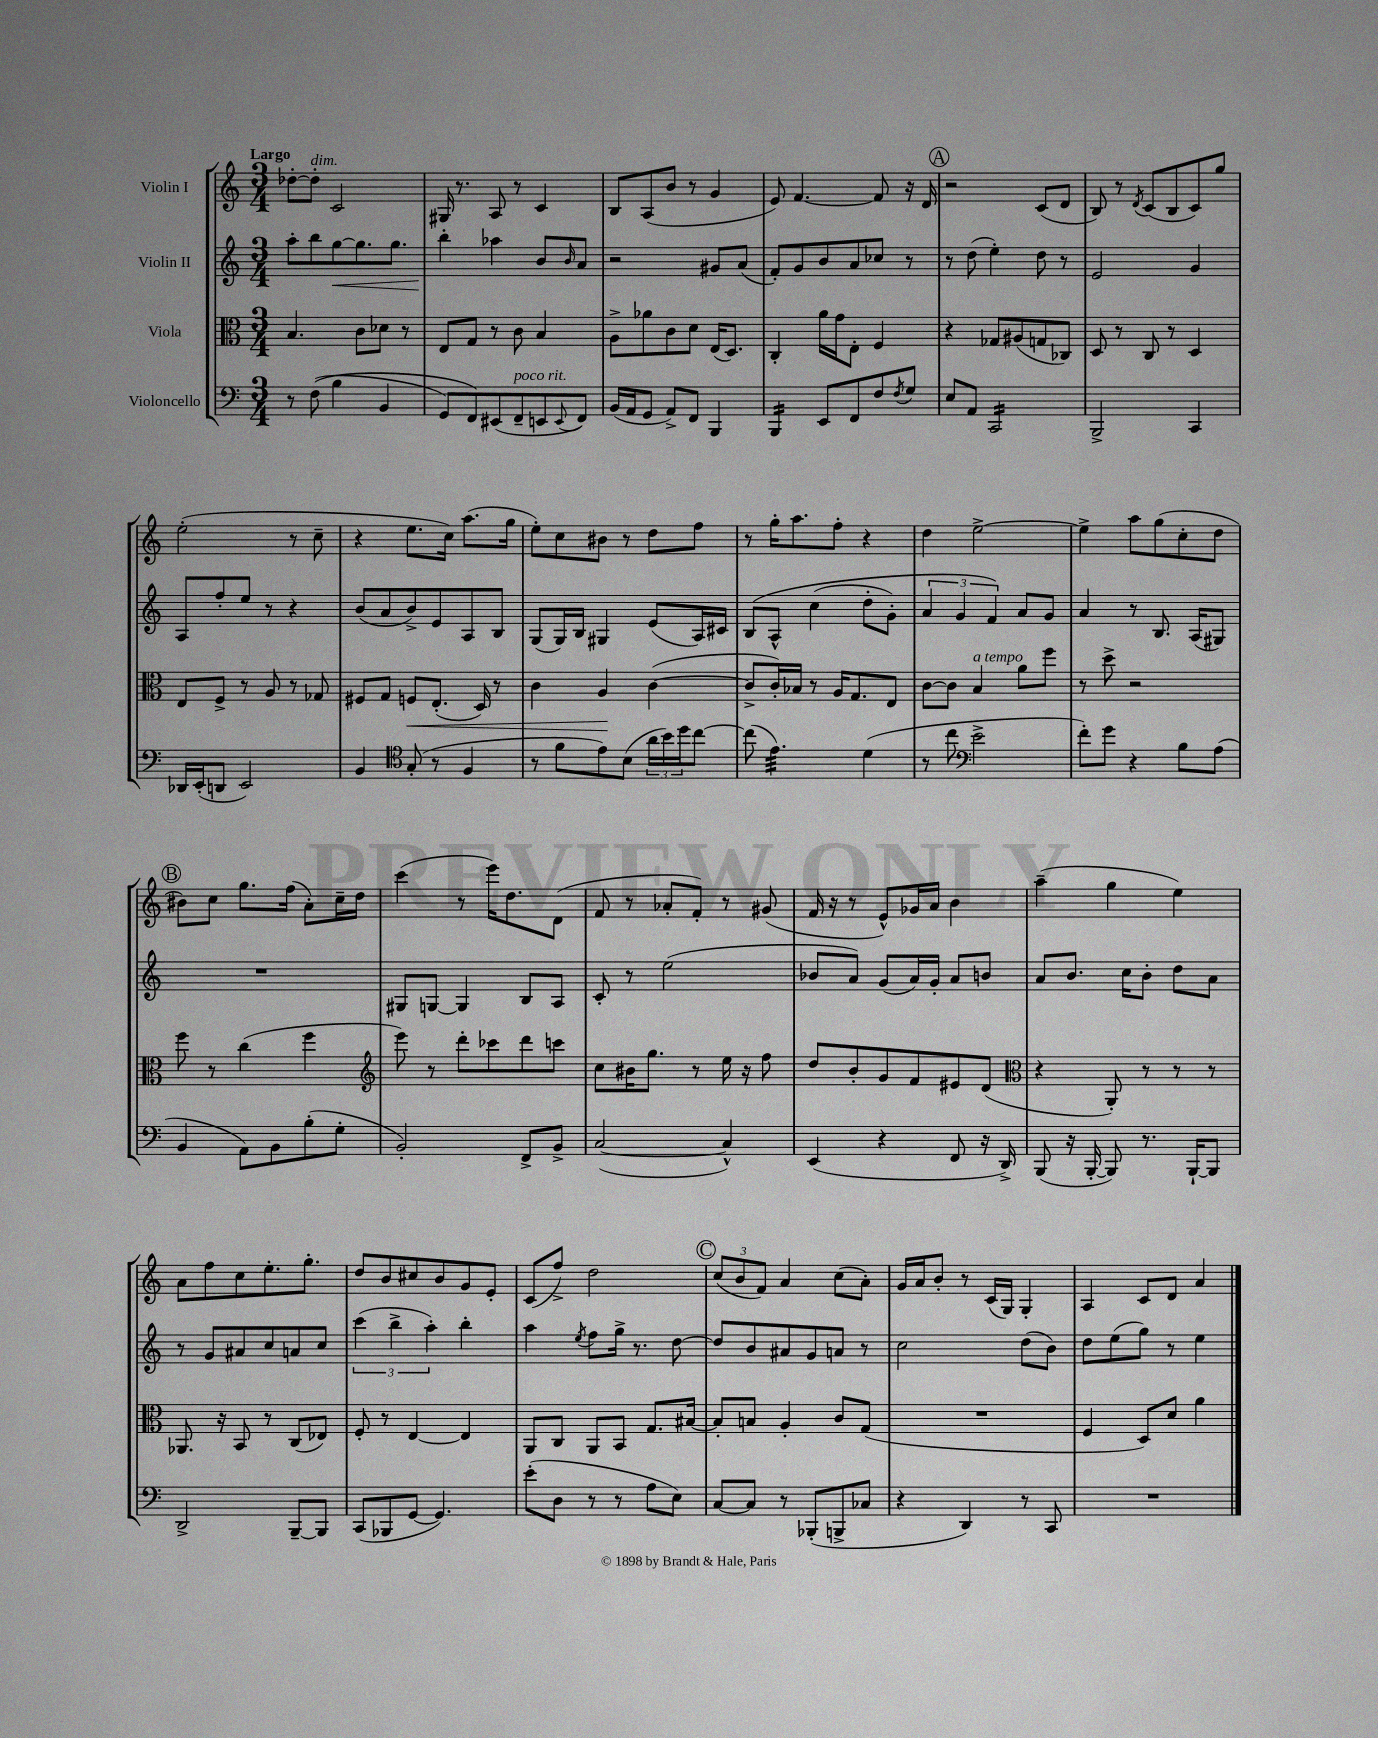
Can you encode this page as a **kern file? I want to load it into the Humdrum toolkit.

**kern	**kern	**kern	**kern
*staff4	*staff3	*staff2	*staff1
*clefF4	*clefC3	*clefG2	*clefG2
*k[]	*k[]	*k[]	*k[]
*M3/4	*M3/4	*M3/4	*M3/4
8r	4.B	8aa'	[8dd-'
&((8F	.	8bb	8dd-']
4B	.	[8gg	2c
.	8c	8.gg]	.
4BB	8d-	.	.
.	.	8.gg	.
.	8r	.	.
=	=	=	=
8GG)	8E	4bb'	16G#
.	.	.	8.r
8FF&)	8G	.	.
(8EE#	8r	4aa-	8A
8FF~	8c	.	8r
8EE	4B	8b	4c
8qqEE	.	16qqb	.
8FF)	.	8a	.
=	=	=	=
(16BB	8A^	2r	8B
16AA	.	.	.
8GG	8a-	.	(8A
8AA^)	8c	.	8b
8FF	8d	.	8r
4BBB	(16E	8g#	4g
.	8.D)	.	.
.	.	(8a	.
=	=	=	=
4BBB	4C'	8f')	8e)
.	.	8g	[4.f
8EE	16a	8b	.
.	16g	.	.
8FF	8E'	8a	.
8F	4F	8cc-	8f]
8qF	.	.	.
8G	.	8r	16r
.	.	.	16d
=	=	=	=
8E	4r	8r	2r
8AA	.	(8dd	.
2CC	8G-	4ee')	.
.	(8A#	.	.
.	8G	8dd	(8c
.	8C-)	8r	8d
=	=	=	=
2BBB^	8D	2e	8B)
.	8r	.	8r
.	.	.	8qd
.	8C	.	(8c
.	8r	.	8B
4CC	4D	4g	8c)
.	.	.	8gg
=	=	=	=
16DD-	8E	8A	(2ee'
(16EE'	.	.	.
8DD	8F^	8ff'	.
2EE)	8r	8ee	.
.	8A	8r	.
.	8r	4r	8r
.	8G-	.	8cc~
=	=	=	=
4BB	8F#	(8b	4r
.	8G	8a	.
*clefC4	*	*	*
(8G'	8F	8b^)	8.ee
8r	(8.E'	8e	.
.	.	.	16cc)
4F	.	8A	(8.aa
.	16D)	.	.
.	8r	8B	.
.	.	.	16gg
=	=	=	=
8r	4c	(8G	8ee')
8f	.	16G)	8cc
.	.	16B	.
8e)	4A	4G#	8b#
(8B	.	.	8r
24a	([4c	(8e	8dd
24b)	.	.	.
24dd	.	.	.
[8cc	.	16A)	8ff
.	.	16c#	.
=	=	=	=
(8cc]	8c^]	&(8B	8r
4.e)	16c')	8A^^	16gg'
.	16B-	.	8.aa
.	8r	(4cc	.
.	16A	.	8ff'
.	8.G	.	.
(4d	.	8dd'	4r
.	8E	8g')	.
=	=	=	=
8r	[8c	6a	4dd
8cc	8c]	.	.
.	.	6g	.
*clefF4	*	*	*
2e^	4B	.	[2ee^
.	.	6f&)	.
.	8a	8a	.
.	8ff	8g	.
=	=	=	=
8f')	8r	4a	4ee^]
8g	8dd^	.	.
4r	2r	8r	8aa
.	.	8.B	(8gg
8B	.	.	8cc'
.	.	(16A	.
(8A	.	8G#)	8dd
=	=	=	=
4BB	8ff	2.r	8b#)
.	8r	.	8cc
8AA)	(4cc	.	8.gg
8BB	.	.	.
.	.	.	(16ff
(8B'	4ff	.	8a')
8G'	.	.	16cc~
.	.	.	16dd
=	=	=	=
*	*clefG2	*	*
2BB')	8eee)	8G#	(4ccc
.	8r	[8G	.
.	8ddd'	4G]	8r
.	8ccc-	.	16eee)
.	.	.	8.dd
8FF^	8ddd	8B	.
8BB^	8ccc	8A	(8d
=	=	=	=
([2C	8cc	8c'	8f
.	16b#	8r	8r
.	8.gg	.	.
.	.	(2ee	8a-'
.	8r	.	8f')
4C^^])	16ee	.	8r
.	16r	.	.
.	8ff	.	(8g#
=	=	=	=
(4EE	8dd	8b-	16f
.	.	.	16r
.	8b'	8a)	8r
4r	8g	(8g	8e^^)
.	8f	16a)	16g-
.	.	16g'	16a
8FF	8e#	8a	4b
16r	(8d	8b	.
16DD^)	.	.	.
=	=	=	=
*	*clefC3	*	*
(8BBB	4r	8a	(4aa~
16r	.	8.b	.
[16BBB'	.	.	.
8BBB])	8AA')	.	4gg
.	.	16cc	.
8.r	8r	8b'	.
.	8r	8dd	4ee)
[16BBB`	.	.	.
8BBB]	8r	8a	.
=	=	=	=
2DD^	8.AA-	8r	8a
.	.	8g	8ff
.	16r	.	.
.	8BB	8a#	8cc
.	8r	8cc	8.ee'
[8BBB~	(8C	8a	.
.	.	.	8.gg'
8BBB]	8E-)	8cc	.
=	=	=	=
(8CC	8F'	(6ccc	8dd
8BBB-	8r	.	8b
.	.	6bb^	.
[8GG	[4E	.	8cc#
.	.	6aa')	.
4.GG])	.	.	8b
.	4E]	4bb'	8g
.	.	.	8e'
=	=	=	=
(8e'	8AA	4aa	(8c
8D	8C	.	8ff^)
.	.	8qee	.
8r	8AA	8ff	2dd
8r	8BB	16gg^	.
.	.	8.r	.
8A	8.G	.	.
8E)	.	[8dd	.
.	[16B#	.	.
=	=	=	=
[8C	8B#']	8dd]	(12cc
.	.	.	12b
8C]	8B	8b	.
.	.	.	12f)
8r	4A'	8a#	4a
(8BBB-'	.	8g	.
8BBB^	8c	8a	(8cc
8C-	(8G	8r	8a')
=	=	=	=
4r	2.r	2cc	16g
.	.	.	16a
.	.	.	8b'
4DD)	.	.	8r
.	.	.	(16c
.	.	.	16G)
8r	.	(8dd	4G'
8CC	.	8b)	.
=	=	=	=
2.r	4F	8dd	4A
.	.	(8ee	.
.	8D)	8gg)	8c
.	8d	8r	8d
.	4a	4ee	4a
==	==	==	==
*-	*-	*-	*-
